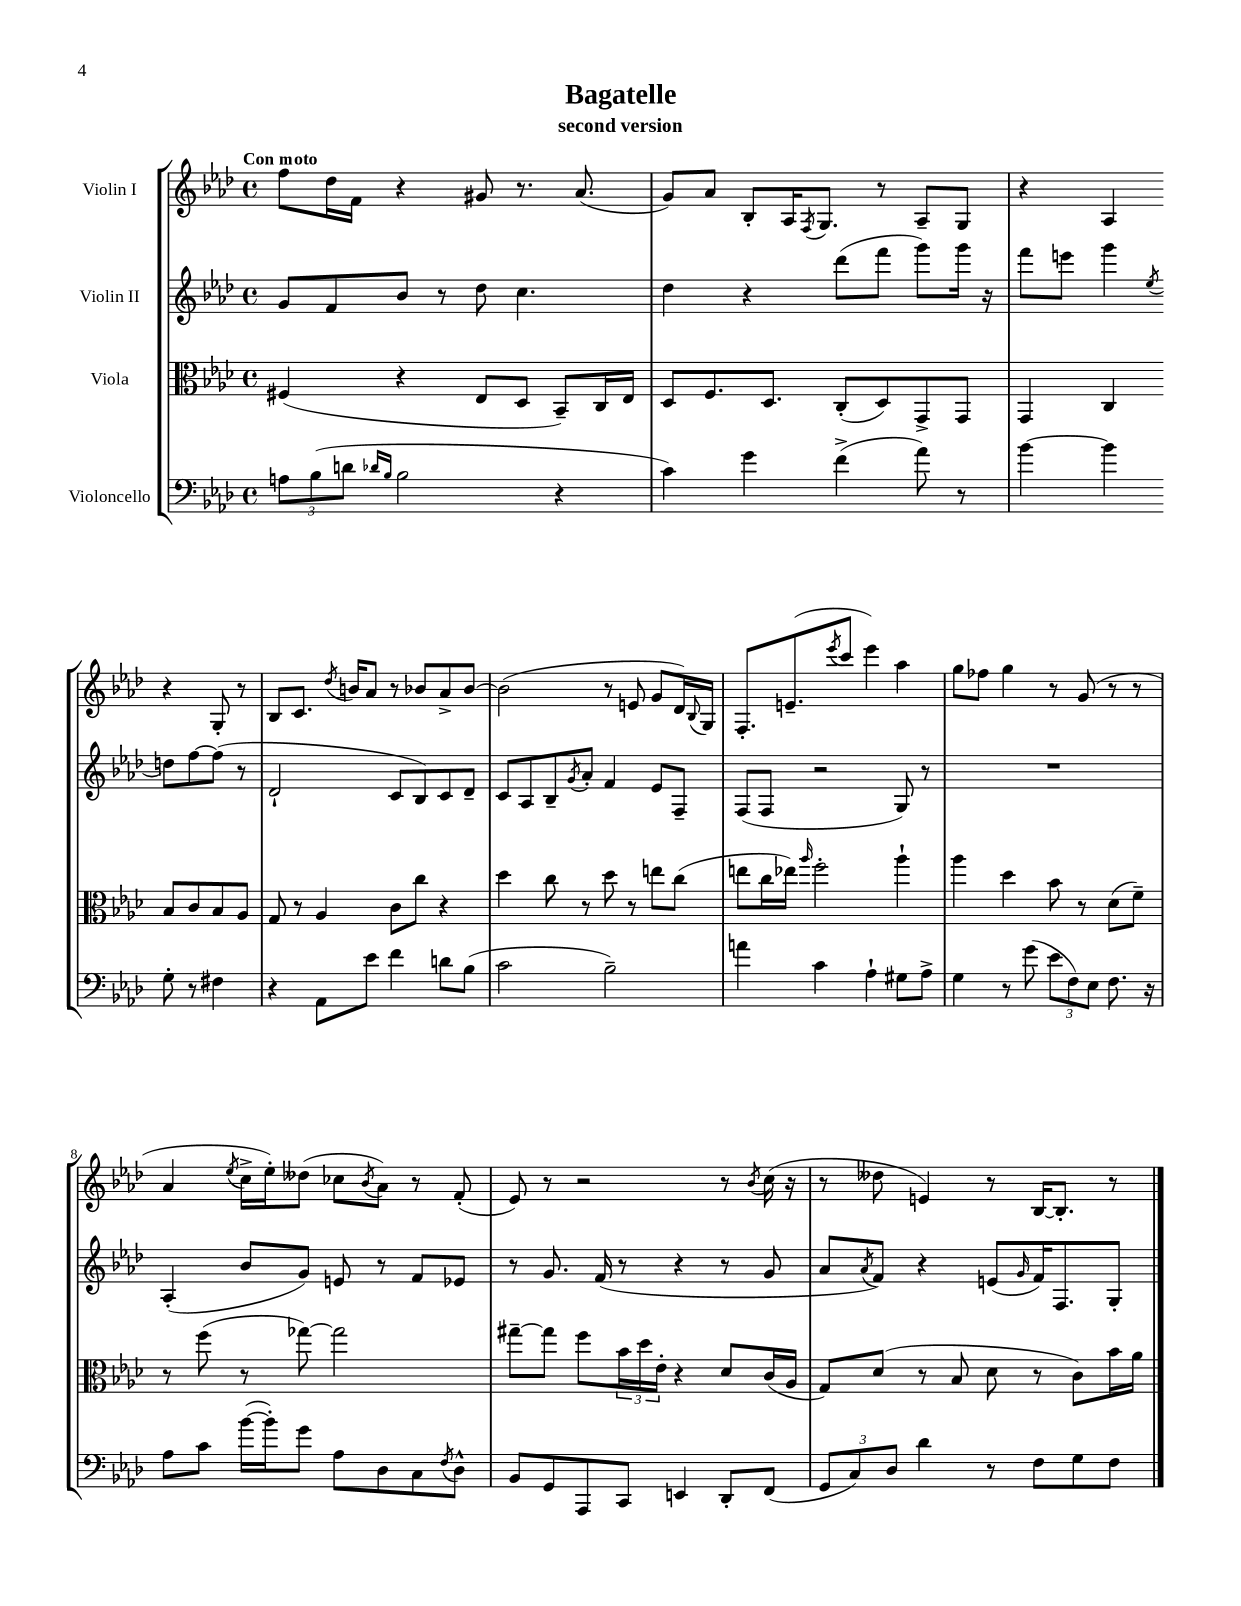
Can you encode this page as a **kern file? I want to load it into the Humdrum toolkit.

**kern	**kern	**kern	**kern
*staff4	*staff3	*staff2	*staff1
*clefF4	*clefC3	*clefG2	*clefG2
*k[b-e-a-d-]	*k[b-e-a-d-]	*k[b-e-a-d-]	*k[b-e-a-d-]
*M4/4	*M4/4	*M4/4	*M4/4
*met(c)	*met(c)	*met(c)	*met(c)
12A\L	(4F#/	8g/L	8ff\L
(12B-\	.	.	.
.	.	8f/	16dd-\L
12d\J	.	.	.
.	.	.	16f\JJ
16qqd-/LL	.	.	.
16qqB-/JJ	.	.	.
2B-\	4r	8b-/J	4r
.	.	8r	.
.	8E-/L	8dd-\	8g#/
.	8D-/J	4.cc\	8.r
4r	8BB-~/L)	.	.
.	.	.	(8.a-/
.	16C/L	.	.
.	16E-/JJ	.	.
=	=	=	=
4c\)	8D-/L	4dd-\	8g/L)
.	8.F/	.	8a-/J
4g\	.	4r	8B-'/L
.	8.D-/J	.	.
.	.	.	16A-/K
.	.	.	8qF/
.	.	.	8.G/J
(4f^\	(8C'/L	(8ddd-\L	.
.	8D-/)	8fff\J	8r
8a-\)	8GG^/	8ggg\L)	8A-~/L
8r	8GG/J	16ggg\Jk	8G/J
.	.	16r	.
=	=	=	=
[4b-\	4GG/	8fff\L	4r
.	.	8eee\J	.
4b-\]	4C/	4ggg\	4A-/
.	.	8qee-/	.
8G'\	8B-/L	8dd\L	4r
8r	8c/	[8ff\	.
4F#\	8B-/	(8ff\]J	8G'/
.	8A-/J	8r	8r
=	=	=	=
4r	8G/	2d-`/	8B-/L
.	8r	.	8.c/J
8AA-\L	4A-/	.	.
.	.	.	8qdd-/
.	.	.	16b/LK
8e-\J	.	.	8a-/J
4f\	8c\L	8c/L	8r
.	8cc\J	8B-/)	8b-/L
8d\L	4r	8c/	8a-^/
(8B-\J	.	8d-~/J	[8b-/J
=	=	=	=
2c\	4dd-\	8c/L	(2b-\]
.	.	8A-/	.
.	8cc\	8B-~/	.
.	.	8qg/	.
.	8r	8a-'/J	.
2B-~\)	8dd-\	4f/	8r
.	8r	.	8e/
.	8ee\L	8e-/L	8g/L
.	(8cc\J	8F~/J	16d-/L)
.	.	.	8qqB-/
.	.	.	16G/JJ
=	=	=	=
4a\	8ee\L	(8F/L	8.F'/L
.	16cc\L	8F/J	.
.	16ee-\JJ)	.	(8.e~/
.	16qqaa-/	.	.
4c\	2ff'\	2r	.
.	.	.	8qeee-/
.	.	.	8ccc/J
4A-`\	.	.	4eee-\)
8G#\L	4aa-`\	8G/)	4aa-\
8A-^\J	.	8r	.
=	=	=	=
4G\	4aa-\	1r	8gg\L
.	.	.	8ff-\J
8r	4dd-\	.	4gg\
(8g\	.	.	.
12e-\L	8b-\	.	8r
12F\)	.	.	.
.	8r	.	(8g/
12E-\J	.	.	.
8.F\	(8d-\L	.	8r
.	8f~\J)	.	8r
16r	.	.	.
=	=	=	=
8A-\L	8r	(4A-'/	4a-/
8c\J	(8ff\	.	.
.	.	.	8qee-/
([16b-\LL	8r	8b-/L	16cc^\LL
16b-'\]J)	.	.	16ee-'\J)
8g\J	[8gg-\)	8g/J)	(8dd--\J
8A-\L	2gg-\]	8e/	8cc-\L
.	.	.	8qb-/
8D-\	.	8r	8a-\J)
8C\	.	8f/L	8r
8qF/	.	.	.
8D-^^\J	.	8e-/J	(8f'/
=	=	=	=
8BB-/L	[8gg#~\L	8r	8e-/)
8GG/	8gg#\]J	8.g/	8r
8AAA-/	8ff\L	.	2r
.	.	(16f/	.
8CC/J	24b-\L	8r	.
.	24dd-\	.	.
.	24e-'\JJ	.	.
4EE/	4r	4r	.
8DD-'/L	8d-/L	8r	8r
.	.	.	8qb-/
(8FF/J	(16c/L	8g/	(16cc\
.	16A-/JJ	.	16r
=	=	=	=
12GG/L	8G/L)	8a-/L	8r
12C/)	.	.	.
.	.	8qa-/	.
.	(8d-/J	8f/J)	8dd--\
12D-/J	.	.	.
4d-\	8r	4r	4e/)
.	8B-/	.	.
8r	8d-\	(8e/L	8r
.	.	16qqg/	.
8F\L	8r	16f/K)	[16B-/LK
.	.	8.F/	8.B-'/]J
8G\	8c\L)	.	.
8F\J	16b-\L	8G'/J	8r
.	16a-\JJ	.	.
==	==	==	==
*-	*-	*-	*-
